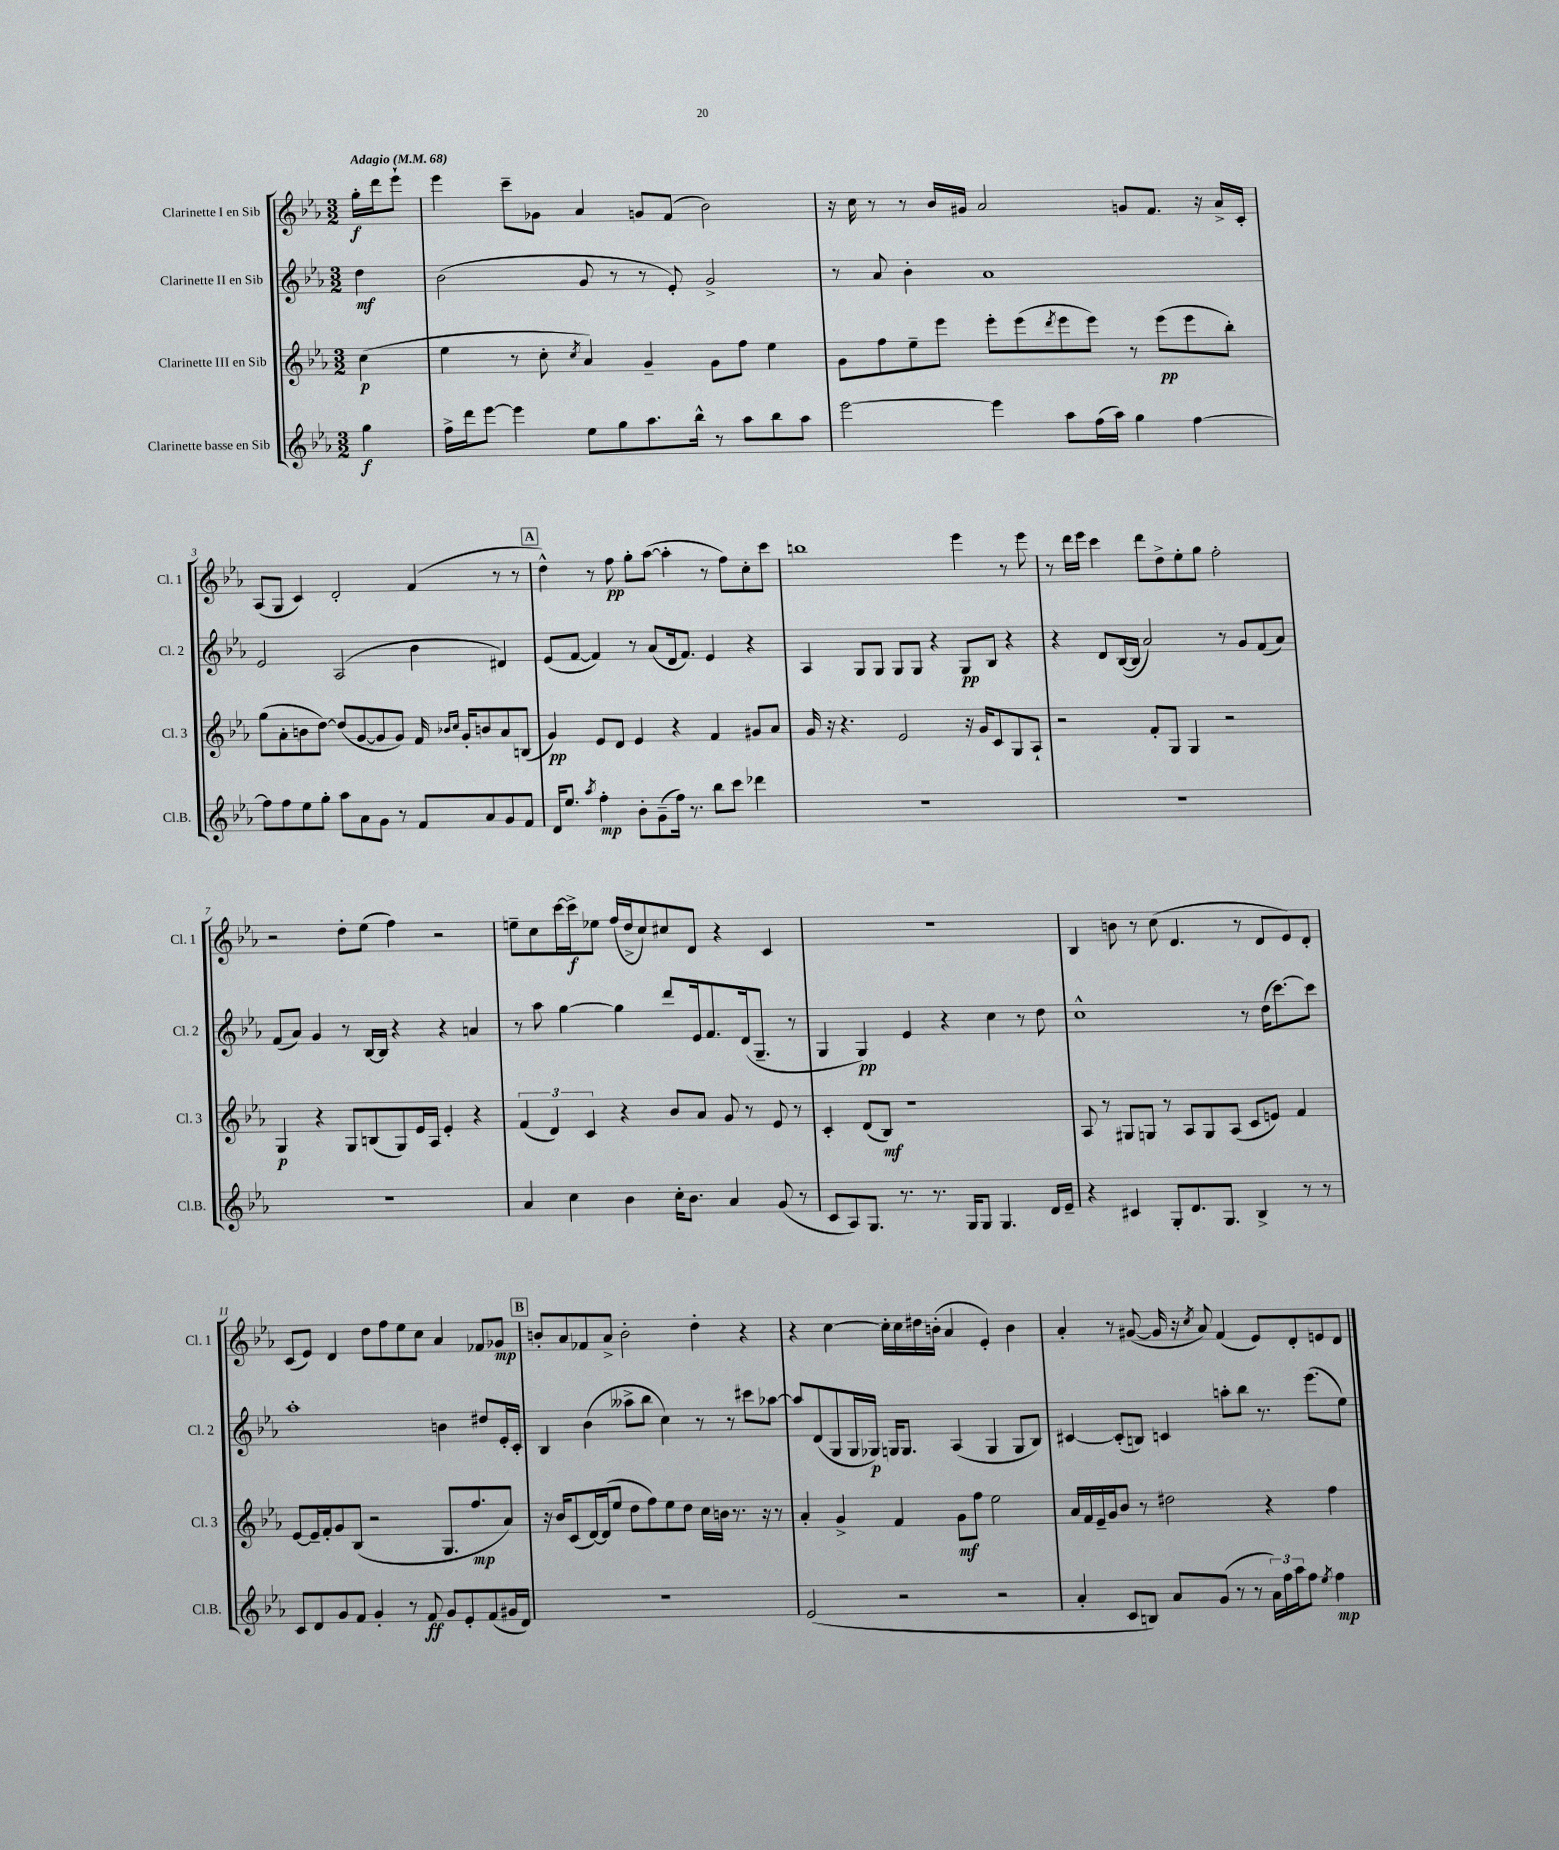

**kern	**dynam	**kern	**dynam	**kern	**dynam	**kern	**dynam
*part4	*part4	*part3	*part3	*part2	*part2	*part1	*part1
*staff4	*staff4	*staff3	*staff3	*staff2	*staff2	*staff1	*staff1
*I"Clarinette basse en Sib	*	*I"Clarinette III en Sib	*	*I"Clarinette II en Sib	*	*I"Clarinette I en Sib	*
*I'Cl.B.	*	*I'Cl. 3	*	*I'Cl. 2	*	*I'Cl. 1	*
*clefG2	*	*clefG2	*	*clefG2	*	*clefG2	*
*k[b-e-a-]	*	*k[b-e-a-]	*	*k[b-e-a-]	*	*k[b-e-a-]	*
*M3/2	*	*M3/2	*	*M3/2	*	*M3/2	*
*MM68	*	*MM68	*	*MM68	*	*MM68	*
=	=	=	=	=	=	=	=
!	!	!	!	!	!	!LO:TX:a:B:t=Adagio	!
4gg\	f	(4cc\	p	4dd\	mf	16gg'\LL	f
.	.	.	.	.	.	16ddd\J	.
.	.	.	.	.	.	8eee-`\J	.
=1	=1	=1	=1	=1	=1	=1	=1
16ff^\LL	.	4ee-\	.	(2b-\	.	4eee-\	.
16ddd\J	.	.	.	.	.	.	.
[8eee-\J	.	.	.	.	.	.	.
4eee-\]	.	8r	.	.	.	8ccc~\L	.
.	.	8cc'\	.	.	.	8g-X\J	.
.	.	8qcc/	.	.	.	.	.
8ee-\L	.	4a-/)	.	8g/	.	4a-/	.
8gg\	.	.	.	8r	.	.	.
8.aa-\	.	4g~/	.	8r	.	8gn/L	.
.	.	.	.	8e-'/)	.	(8f/J	.
16bb-^^\Jk	.	.	.	.	.	.	.
8r	.	8g\L	.	2g^/	.	2b-\)	.
8aa-\L	.	8ff\J	.	.	.	.	.
8bb-\	.	4ee-\	.	.	.	.	.
8aa-\J	.	.	.	.	.	.	.
=2	=2	=2	=2	=2	=2	=2	=2
[2eee-\	.	8g\L	.	8r	.	16r	.
.	.	.	.	.	.	16cc\	.
.	.	8ff\	.	8a-/	.	8r	.
.	.	8ee-~\	.	4b-'\	.	8r	.
.	.	8eee-\J	.	.	.	16b-/LL	.
.	.	.	.	.	.	16g#X/JJ	.
4eee-\]	.	8eee-'\L	.	1a-	.	2a-/	.
.	.	(8eee-\	.	.	.	.	.
.	.	8qddd/	.	.	.	.	.
8aa-\L	.	8eee-\	.	.	.	.	.
(16ff\L	.	8eee-\J)	.	.	.	.	.
16aa-\JJ)	.	.	.	.	.	.	.
4gg\	.	8r	.	.	.	8gn/L	.
.	.	(8eee-\L	pp	.	.	8.f/J	.
[4ff\	.	8eee-\	.	.	.	.	.
.	.	.	.	.	.	16r	.
.	.	8bb-'\J)	.	.	.	16a-^/LL	.
.	.	.	.	.	.	16c'/JJ	.
!!LO:LB:g=z
=3	=3	=3	=3	=3	=3	=3	=3
8ff\L]	.	(8gg\L	.	2e-/	.	(8A-/L	.
8ff\	.	8a-'\	.	.	.	8G/J	.
8ee-\	.	8bn\	.	.	.	4c/)	.
8gg'\J	.	[8dd\J)	.	.	.	.	.
8aa-\L	.	(8dd/L]	.	(2A-/	.	2d'/	.
8a-\	.	[8g/	.	.	.	.	.
8g\J	.	8g/]	.	.	.	.	.
8r	.	8g/J)	.	.	.	.	.
8f/L	.	16f/	.	4b-\	.	(4f/	.
.	.	16qqb-X/LL	.	.	.	.	.
.	.	16qqcc/JJ	.	.	.	.	.
.	.	16g'/KL	.	.	.	.	.
8a-/	.	8bn/	.	.	.	.	.
8g/	.	8a-/	.	4d#X/)	.	8r	.
8f/J	.	(8Bn/J	.	.	.	8r	.
!!LO:REH:place=s1:t=A
=4	=4	=4	=4	=4	=4	=4	=4
16d/KL	.	4g/)	pp	(8e-/L	.	4dd^^\)	.
8.ee-/J	.	.	.	.	.	.	.
.	.	.	.	[8f/J	.	.	.
8qaa-/	.	.	.	.	.	.	.
4ff'\	mp	8e-/L	.	4f/])	.	8r	.
.	.	8d/J	.	.	.	8ff\	pp
8b-'\L	.	4e-/	.	8r	.	8gg'\L	.
(8g~\	.	.	.	(8a-/L	.	([8aa-\J	.
16ff\Jk)	.	4r	.	16d/k	.	4aa-'\]	.
8.r	.	.	.	8.f/J)	.	.	.
8bb-\L	.	4f/	.	4e-/	.	8r	.
8ccc\J	.	.	.	.	.	8ff\L)	.
4ddd-X\	.	8g#X/L	.	4r	.	8cc'\	.
.	.	8a-/J	.	.	.	8ccc\J	.
=5	=5	=5	=5	=5	=5	=5	=5
1.r	.	16g/	.	4A-/	.	1bbn	.
.	.	16r	.	.	.	.	.
.	.	4.r	.	.	.	.	.
.	.	.	.	8G/L	.	.	.
.	.	.	.	8G/J	.	.	.
.	.	2e-/	.	8G/L	.	.	.
.	.	.	.	8G/J	.	.	.
.	.	.	.	4r	.	.	.
.	.	16r	.	8G/L	pp	4eee-\	.
.	.	16g/KL	.	.	.	.	.
.	.	8c/	.	8B-/J	.	.	.
.	.	8G/	.	4r	.	8r	.
.	.	8A-`/J	.	.	.	8eee-\	.
=6	=6	=6	=6	=6	=6	=6	=6
1.r	.	2r	.	4r	.	8r	.
.	.	.	.	.	.	16ddd\LL	.
.	.	.	.	.	.	16eee-\JJ	.
.	.	.	.	8d/L	.	4ccc\	.
.	.	.	.	([16B-/L	.	.	.
.	.	.	.	16B-/JJ]	.	.	.
.	.	8f'/L	.	2a-/)	.	8ddd\L	.
.	.	8G/J	.	.	.	8dd^\	.
.	.	4G/	.	.	.	8ee-'\	.
.	.	.	.	.	.	8gg\J	.
.	.	2r	.	8r	.	2ff'\	.
.	.	.	.	8g/L	.	.	.
.	.	.	.	(8f/	.	.	.
.	.	.	.	8a-/J)	.	.	.
!!LO:LB:g=z
=7	=7	=7	=7	=7	=7	=7	=7
1.r	.	4G/	p	(8f/L	.	2r	.
.	.	.	.	8a-/J)	.	.	.
.	.	4r	.	4g/	.	.	.
.	.	8G/L	.	8r	.	8dd'\L	.
.	.	(8Bn/	.	[16B-/LL	.	(8ee-\J	.
.	.	.	.	16B-/JJ]	.	.	.
.	.	8G/)	.	4r	.	4ff\)	.
.	.	16e-/L	.	.	.	.	.
.	.	16A-/JJ	.	.	.	.	.
.	.	4e-'/	.	4r	.	2r	.
.	.	4r	.	4an/	.	.	.
=8	=8	=8	=8	=8	=8	=8	=8
4a-/	.	(6f/	.	8r	.	8een~\L	.
.	.	.	.	8aa-\	.	8cc\	.
.	.	6d/)	.	.	.	.	.
4cc\	.	.	.	[4gg\	.	[16ccc\L	.
.	.	.	.	.	.	16ccc^\J]	f
.	.	6c/	.	.	.	.	.
.	.	.	.	.	.	8ee-X\J	.
4b-\	.	4r	.	4gg\]	.	(16ff/LL	.
.	.	.	.	.	.	16dd^/J	.
.	.	.	.	.	.	8cc/)	.
16cc'\KL	.	8b-/L	.	8ddd/L	.	8cc#X/	.
8.b-\J	.	.	.	.	.	.	.
.	.	8a-/J	.	16e-/k	.	8d/J	.
.	.	.	.	8.f/	.	.	.
4a-/	.	8g/	.	.	.	4r	.
.	.	8r	.	(16d/k	.	.	.
.	.	.	.	8.G~/J	.	.	.
(8g/	.	8e-/	.	.	.	4c/	.
8r	.	8r	.	8r	.	.	.
=9	=9	=9	=9	=9	=9	=9	=9
8c/L	.	4c'/	.	4G/	.	1.r	.
8A-/)	.	.	.	.	.	.	.
8.G/J	.	(8d/L	.	4G/)	pp	.	.
.	.	8B-/J)	mf	.	.	.	.
8.r	.	.	.	.	.	.	.
.	.	1r	.	4e-/	.	.	.
8.r	.	.	.	.	.	.	.
.	.	.	.	4r	.	.	.
16G/KL	.	.	.	.	.	.	.
8G/J	.	.	.	.	.	.	.
4.G/	.	.	.	4cc\	.	.	.
.	.	.	.	8r	.	.	.
16d/LL	.	.	.	8dd\	.	.	.
16e-~/JJ	.	.	.	.	.	.	.
=10	=10	=10	=10	=10	=10	=10	=10
4r	.	8A-/	.	1cc^^	.	4B-/	.
.	.	8r	.	.	.	.	.
4c#X/	.	8G#X/L	.	.	.	8bn\	.
.	.	8Gn/J	.	.	.	8r	.
8G'/L	.	8r	.	.	.	(8cc\	.
8.d/	.	8A-/L	.	.	.	4.d/	.
.	.	8G/	.	.	.	.	.
8.G/J	.	.	.	.	.	.	.
.	.	(8A-/J	.	.	.	.	.
4B-^/	.	8c/L	.	8r	.	8r	.
.	.	8en/J)	.	(16dd\KL	.	8d/L	.
.	.	.	.	[8.ccc\)	.	.	.
8r	.	4f/	.	.	.	8e-/)	.
8r	.	.	.	8ccc\J]	.	8d'/J	.
!!LO:LB:g=z
=11	=11	=11	=11	=11	=11	=11	=11
8c/L	.	[8e-/L	.	1aa-'	.	(8c/L	.
8d/	.	16e-~/L]	.	.	.	8e-/J)	.
.	.	16f'/J	.	.	.	.	.
8g/	.	8g/	.	.	.	4d/	.
8f/J	.	(8B-/J	.	.	.	.	.
4g'/	.	2r	.	.	.	8dd\L	.
.	.	.	.	.	.	8ff\	.
8r	.	.	.	.	.	8ee-\	.
8f/	ff	.	.	.	.	8cc\J	.
8g/L	.	8.G/L	.	4bn\	.	4a-/	.
8e-'/	.	.	.	.	.	.	.
.	.	8.ff/	mp	.	.	.	.
(8f/	.	.	.	8dd#X/L	.	8f-X/L	.
16g#X/L	.	8a-/J)	.	16e-'/L	.	8g-X/J	mp
16d/JJ)	.	.	.	16c'/JJ	.	.	.
!!LO:REH:place=s1:t=B
=12	=12	=12	=12	=12	=12	=12	=12
1.r	.	16r	.	4B-/	.	8bn'/L	.
.	.	16b-/KL	.	.	.	.	.
.	.	(8c/	.	.	.	8a-/	.
.	.	[16d/L)	.	(4b-\	.	8f-X/	.
.	.	(16d/J]	.	.	.	.	.
.	.	8ee-/J	.	.	.	8a-^/J	.
.	.	8dd\L	.	8aa--X^\L	.	2b'\	.
.	.	8ff\)	.	8bb-\J	.	.	.
.	.	8ee-\	.	4cc\)	.	.	.
.	.	8dd\J	.	.	.	.	.
.	.	16cc\LL	.	8r	.	4dd'\	.
.	.	16bn\JJ	.	.	.	.	.
.	.	8.r	.	8r	.	.	.
.	.	.	.	8ccc#X\L	.	4r	.
.	.	16r	.	.	.	.	.
.	.	8r	.	[8aa-X\J	.	.	.
=13	=13	=13	=13	=13	=13	=13	=13
(2e-/	.	4a-'/	.	8aa-/L]	.	4r	.
.	.	.	.	(8d/	.	.	.
.	.	4g^/	.	8G/	.	[4cc\	.
.	.	.	.	16G/L	.	.	.
.	.	.	.	16G-X/JJ)	p	.	.
2r	.	4f/	.	16Gn/KL	.	16cc'\LL]	.
.	.	.	.	8.G/J	.	16cc\	.
.	.	.	.	.	.	16dd#X\	.
.	.	.	.	.	.	(16bn'\JJ	.
.	.	8g\L	mf	(4A-/	.	4a-/	.
.	.	8ff\J	.	.	.	.	.
2r	.	2ee-\	.	4G/	.	4e-'/)	.
.	.	.	.	8G/L	.	4b\	.
.	.	.	.	8B-/J)	.	.	.
=14	=14	=14	=14	=14	=14	=14	=14
4a-'/	.	16a-/LL	.	[4c#X/	.	4a-'/	.
.	.	16f/	.	.	.	.	.
.	.	16e-~/	.	.	.	.	.
.	.	16g/J	.	.	.	.	.
8c/L	.	8b-/J	.	(8c#'/L]	.	8r	.
8Bn/J)	.	8r	.	8Bn/J)	.	([8g#X/	.
8a-/L	.	2dd#X\	.	4cn/	.	16g#/]	.
.	.	.	.	.	.	16r	.
.	.	.	.	.	.	8qcc/	.
(8g/J	.	.	.	.	.	8a-/)	.
8r	.	.	.	8aan'\L	.	(4f/	.
8r	.	.	.	8bb-\J	.	.	.
24a-\LL)	.	4r	.	8.r	.	8e-/L)	.
24ff\	.	.	.	.	.	.	.
24aa-\J	.	.	.	.	.	.	.
8ff\J	.	.	.	.	.	8d'/	.
.	.	.	.	(8.eee-\L	.	.	.
8qee-/	.	.	.	.	.	.	.
4ff\	mp	4ff\	.	.	.	8en/	.
.	.	.	.	8ee-\J)	.	8d/J	.
==	==	==	==	==	==	==	==
*-	*-	*-	*-	*-	*-	*-	*-
